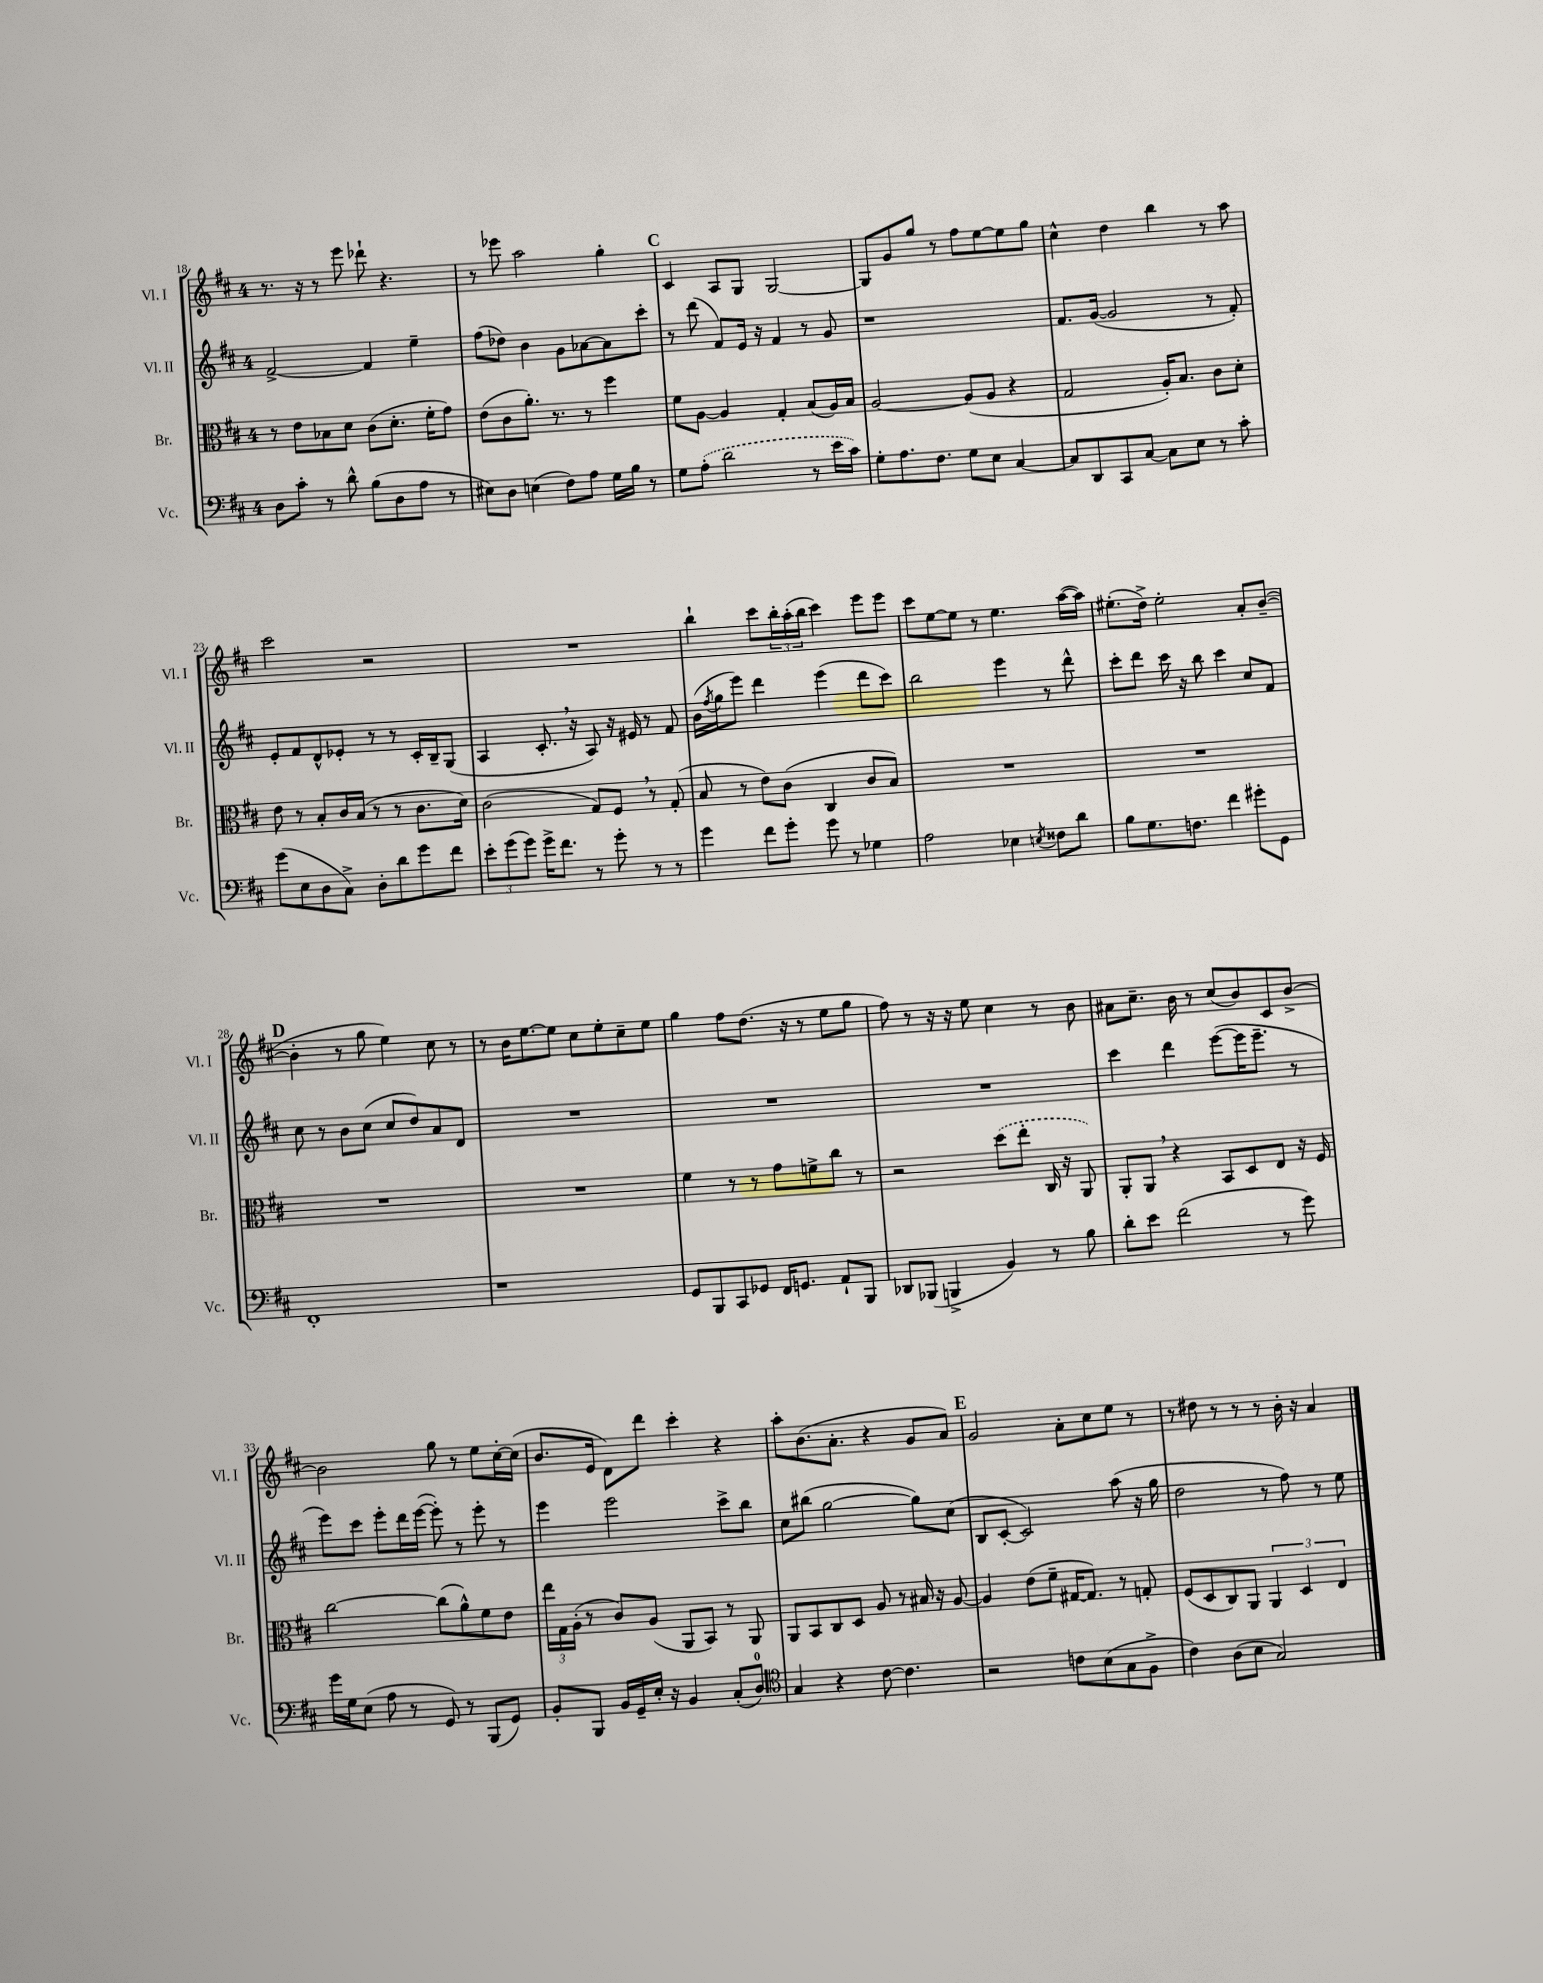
<<
\new StaffGroup <<
\new Staff = "s0" \with { instrumentName = "Vl. I" shortInstrumentName = "Vl. I" } {
    \clef treble \key d \major \once \override Staff.TimeSignature.style = #'single-digit \time 4/4
    r8. r16 r8 e'''8 des'''8-! r4. |
    r8 ees'''8 a''2 g''4-. |
    \mark \markup { \bold "C" } cis'4 a8 g8 g2~ |
    g8 g'8 g''8 r8 fis''8 e''8~ e''8 g''8 |
    cis''4-^ d''4 b''4 r8 a''8 |
    cis'''2 r2 |
    R1 |
    b''4-! cis'''8 \tuplet 3/2 { b''16-. a''16-.( b''16 } cis'''4) e'''8 e'''8 |
    cis'''8 e''8~ e''8 r8 e''4. a''16~( a''16) |
    eis''8.-.( d''16->) eis''2-. a'8-. b'8~--( |
    \mark \markup { \bold "D" } b'4-. r8 g''8 e''4) cis''8 r8 |
    r8 b'16 e''8.~ e''8 cis''8 e''8-. cis''8-- e''8 |
    g''4 fis''8 d''8.( r16 r8 e''8 g''8 |
    fis''8) r8 r16 r16 e''8 cis''4 r8 b'8 |
    ais'8 cis''8.-- b'16 r8 cis''8( b'8) cis'8 b'8~-> |
    b'2 g''8 r8 e''8 cis''16~-. cis''16( |
    b'8. e'16 d'8) d'''8 cis'''4-. r4 |
    a''8-. b'8.( a'8.-. r4 g'8 a'8) |
    \mark \markup { \bold "E" } g'2 a'8-. cis''8 e''8 r8 |
    r8 dis''8 r8 r8 r8 b'16-. r16 a'4 \bar "|." |
}
\new Staff = "s1" \with { instrumentName = "Vl. II" shortInstrumentName = "Vl. II" } {
    \clef treble \key d \major \once \override Staff.TimeSignature.style = #'single-digit \time 4/4
    fis'2~-> fis'4 e''4-- |
    fis''8( des''8) b'4 g'8 aes'8~ aes'8 cis'''8-. |
    \mark \markup { \bold "C" } r8 d'''8( fis'8) e'16 r16 fis'4 r8 g'8 |
    r1 |
    fis'8. g'16~( g'2 r8 fis'8-.) |
    e'8-. fis'8 d'8-^ ees'8-. r8 r8 cis'16-. b16-- g8( |
    a4 cis'8.-. \breathe r16 a8) r16 eis'16 r8 fis'8 |
    b'16( \acciaccatura { fis''8 } g''16 e'''8) d'''4 e'''4( d'''8 cis'''8) |
    b''2 e'''4 r8 d'''8-^ |
    cis'''8-. d'''8 cis'''16 r16 b''8 cis'''4 cis''8 fis'8 |
    \mark \markup { \bold "D" } cis''8 r8 b'8 cis''8( cis''8 d''8) a'8 d'8 |
    R1 |
    R1 |
    R1 |
    cis'''4 d'''4 e'''8~( e'''16 e'''8.-- r8 |
    e'''8) cis'''8 e'''8-. d'''16 e'''16~( e'''8-.) r8 e'''8-. r8 |
    e'''4 e'''2 cis'''8-> b''8 |
    cis''8 bis''8( g''2~ g''8) cis''8( |
    \mark \markup { \bold "E" } b8 cis'8~-. cis'2) a''8( r16 g''16 |
    d''2 r8 fis''8) r8 e''8 \bar "|." |
}
\new Staff = "s2" \with { instrumentName = "Br." shortInstrumentName = "Br." } {
    \clef alto \key d \major \once \override Staff.TimeSignature.style = #'single-digit \time 4/4
    r8 e'8 bes8 d'8 cis'8( d'8.-. fis'16-. g'8) |
    e'8( cis'8 a'8.-.) r8. r8 fis''4 |
    \mark \markup { \bold "C" } fis'8 a8~ a4 g4-. b8( a16) b16 |
    a2~ a8( a8 r4 |
    g2 a16-.) b8. cis'8 d'8-. |
    e'8 r8 b8-. cis'16 b16( r8 r8 cis'8. d'16) |
    cis'2( g8) fis8 \breathe r8 g8-.( |
    b8 r8 e'8) cis'8( cis4 cis'8 b8) |
    R1 |
    R1 |
    \mark \markup { \bold "D" } R1 |
    R1 |
    fis'4 r8 r8 g'8 f'8-> cis''8 r8 |
    r2 \once \slurDashed d''8( e''8-. cis16 r16 a,8) |
    a,8-. a,8 \breathe r4 b,8 d8 e8 r16 fis16 |
    cis''2~ cis''8( a'8-^) fis'8 e'8 |
    \tuplet 3/2 { e''16 g16 a16-.( } r8 cis'8) a8( a,8 b,8) r8 a,8 |
    a,8 b,8 cis8 d8 a8 r8 bis16 r16 a8~ |
    \mark \markup { \bold "E" } a4 e'8( fis'8-- gis16~ gis8.) r8 g8-. |
    fis8( d8 cis8) a,8 \tuplet 3/2 { a,4 d4 e4 } \bar "|." |
}
\new Staff = "s3" \with { instrumentName = "Vc." shortInstrumentName = "Vc." } {
    \clef bass \key d \major \once \override Staff.TimeSignature.style = #'single-digit \time 4/4
    d8 cis'8-. r8 d'8-^ b8( d8 a8 r8 |
    eis8) d8 e4( fis8) a8 g16 b16 r8 |
    \mark \markup { \bold "C" } g8 \once \slurDashed a8-.( d'2 r8 e'16 cis'16) |
    g8-. a8. fis8. g8 e8 cis4~ |
    cis8 d,8 cis,8 cis8~ cis8 e8 r8 cis'8-. |
    g'8( e8 d8 cis8->) d8-. d'8 g'8 fis'8 |
    \tuplet 3/2 { e'8-. g'8( g'8) } g'16-> fis'8. r8 g'8-. r8 r8 |
    g'4 fis'8 g'8-. g'8 r8 ges4 |
    a2 ees4 \acciaccatura { e8 } fisis8 d'8 |
    b8 g8. f8. fis'4 gis'8-. g,8 |
    \mark \markup { \bold "D" } fis,1-. |
    r1 |
    g,8 b,,8 cis,8 ges,8 fis,16 g,8. a,8-! b,,8 |
    des,8 bes,,8( b,,4-> b,4) r8 b8 |
    d'8-. e'8 fis'2( r8 g'8) |
    g'16 g16 e8( a8 r8 g,8) r8 b,,8( g,8) |
    b,8-. b,,8 b,16 g,16-- e16-. r16 b,4 cis8-.( d8-0) |
    \clef tenor g4 r4 cis'8~ cis'4. |
    \mark \markup { \bold "E" } r2 c'8 b8( g8 fis8-> |
    cis'4) a8( b8 g2) \bar "|." |
}
>>
>>
\layout { \context { \Score currentBarNumber = #18 } }
